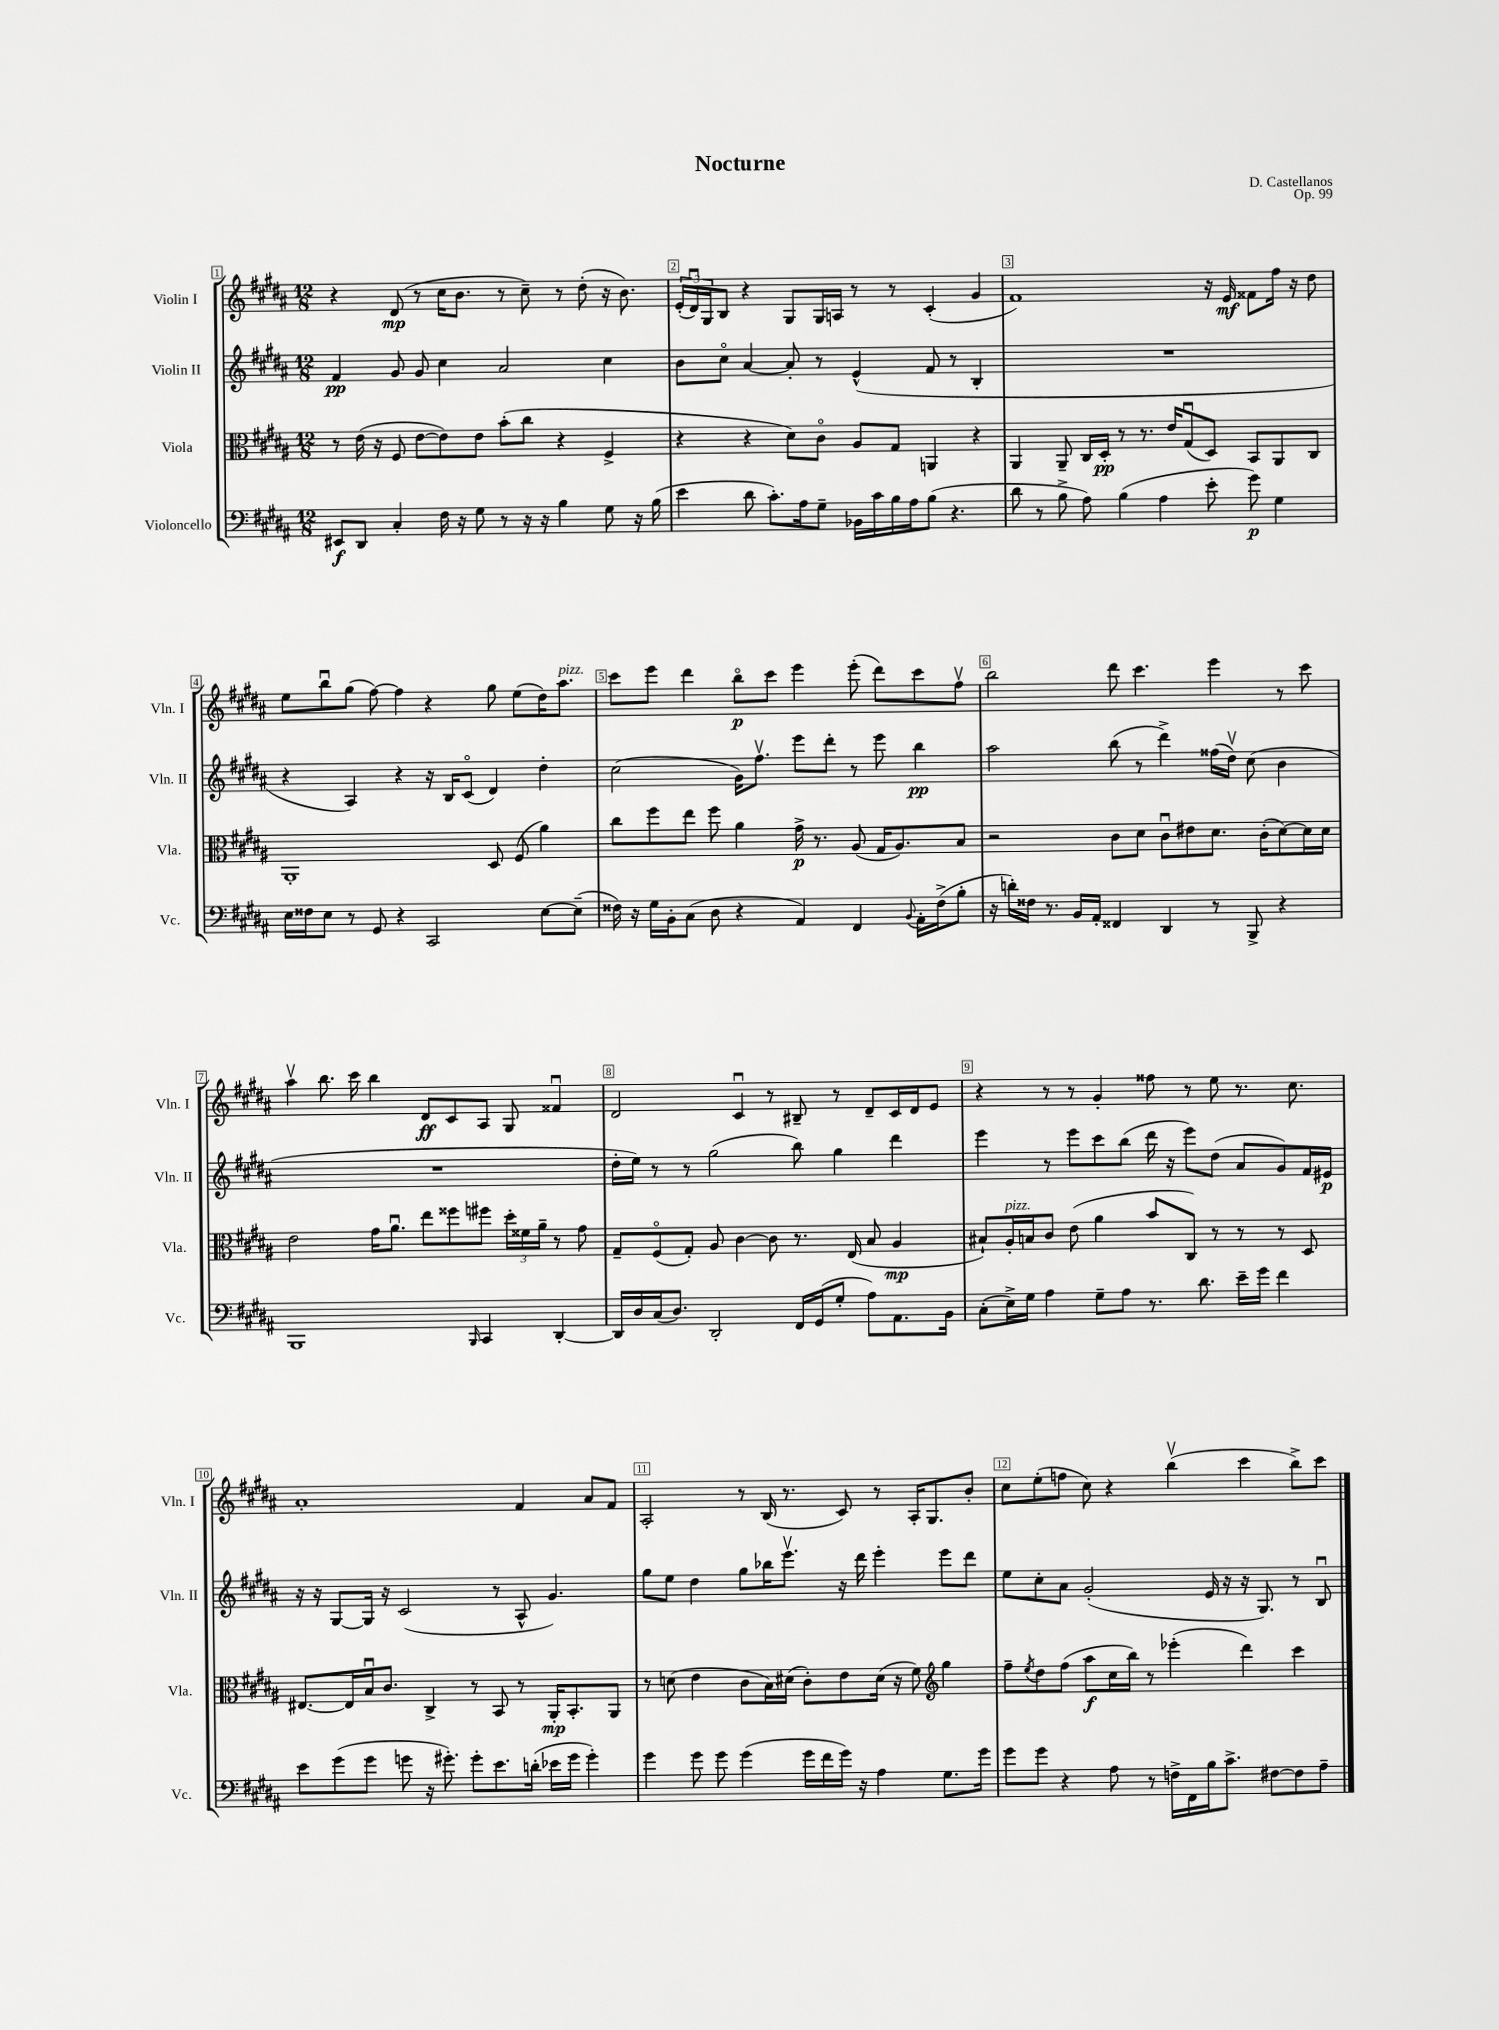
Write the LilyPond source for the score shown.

\header { title = "Nocturne" composer = "D. Castellanos" opus = "Op. 99" }
<<
\new StaffGroup <<
\new Staff = "s0" \with { instrumentName = "Violin I" shortInstrumentName = "Vln. I" } {
    \clef treble \key b \major \numericTimeSignature \time 12/8
    r4 dis'8\mp( r8 cis''16 b'8. r8 cis''8--) r8 dis''8-.( r16 b'8.) |
    \tuplet 3/2 { e'16-.( dis'16\downbow) gis16 } b8 r4 gis8 gis16 a16 r8 r8 cis'4-.( gis'4 |
    fis'1) r16 e'16\mf fisis'8 fis''16 r16 dis''8 |
    e''8 b''8\downbow gis''8( fis''8~) fis''4 r4 gis''8 e''8( dis''16) ais''8.^\markup { \italic "pizz." } |
    cis'''8 e'''8 dis'''4 b''8\flageolet\p cis'''8 e'''4 e'''8-.( dis'''8) cis'''8 fis''8\upbow |
    b''2 dis'''8 cis'''4. e'''4 r8 cis'''8 |
    ais''4\upbow b''8. cis'''16 b''4 dis'8\ff cis'8 ais8 gis8 fisis'4\downbow |
    dis'2 cis'4\downbow r8 bis8-- r8 dis'8-- cis'16 dis'16 e'8 |
    r4 r8 r8 gis'4-. fisis''8 r8 e''8 r8. cis''8. |
    ais'1-. fis'4 ais'8 fis'8 |
    ais2-. r8 b16( r8. cis'8) r8 ais16-. gis8. b'8-. |
    cis''8 e''8-.( f''8 cis''8) r4 b''4\upbow( cis'''4 b''8->) cis'''8 \bar "|." |
}
\new Staff = "s1" \with { instrumentName = "Violin II" shortInstrumentName = "Vln. II" } {
    \clef treble \key b \major \numericTimeSignature \time 12/8
    fis'4\pp gis'8 gis'8 cis''4 ais'2 cis''4 |
    b'8 cis''8\flageolet ais'4~ ais'8-. r8 e'4-^( fis'8 r8 b4-. |
    R1. |
    r4 ais4) r4 r16 b16 cis'8\flageolet( dis'4) dis''4-. |
    cis''2( gis'16) fis''8.\upbow e'''8 dis'''8-. r8 e'''8 b''4\pp |
    ais''2 b''8( r8 dis'''4->) fisis''16( dis''16\upbow) cis''8( b'4 |
    R1. |
    dis''16-. e''16) r8 r8 gis''2( b''8) gis''4 dis'''4 |
    e'''4 r8 e'''8 cis'''8 b''8( dis'''16 r16 e'''8) dis''8( ais'8 gis'8) fis'16 eis'16\p |
    r16 r16 gis8~ gis16 r16 cis'2( r8 ais8-^ gis'4.) |
    gis''8 e''8 dis''4 gis''8 bes''16 e'''8.\upbow r16 dis'''16 e'''4-. e'''8 dis'''8 |
    e''8 cis''8-. ais'8 gis'2-.( e'16 r16 r16 gis8.) r8 b8\downbow \bar "|." |
}
\new Staff = "s2" \with { instrumentName = "Viola" shortInstrumentName = "Vla." } {
    \clef alto \key b \major \numericTimeSignature \time 12/8
    r8 e'16( r16 fis8 e'8~ e'8) e'8 b'8-.( cis''8 r4 fis4-> |
    r4 r4 dis'8) cis'8\flageolet ais8 gis8 a,4 r4 |
    ais,4 ais,8-- cis16 dis16-.\pp r8 r8. e'16 gis8\downbow( dis8) b,8 ais,8 cis8 |
    ais,1-. dis8 fis8( ais'4) |
    cis''8 fis''8 e''8 fis''8 ais'4 gis'16->\p r8. ais8( gis16 ais8.) b8 |
    r2 cis'8 dis'8 cis'8\downbow eis'8 dis'8. cis'16-.( dis'8~) dis'16 dis'16 |
    e'2 gis'16 ais'8.\downbow e''8 fisis''8 fis''8 \tuplet 3/2 { dis''16-. fisis'16 ais'16-- } r8 gis'8 |
    gis8-- fis8\flageolet( gis8-.) ais8 cis'4~ cis'8 r8. e16( b8 ais4\mp |
    bis8-!) ais16-.^\markup { \italic "pizz." } b16 cis'8 e'8( ais'4 b'8 cis8) r8 r8 r8 dis8 |
    eis8.~ eis16 b16\downbow cis'8. cis4-> r8 b,8 r8 ais,16-.\mp b,8.-. ais,8 |
    r8 d'8( e'4 cis'8 b16) dis'16( cis'8-.) e'8 dis'16( r16 fis'8) \clef treble gis''4 |
    fis''8-- \acciaccatura { e''8 } dis''8 fis''8( ais''8\f cis''16 b''16) r8 ees'''4-.( dis'''4) cis'''4 \bar "|." |
}
\new Staff = "s3" \with { instrumentName = "Violoncello" shortInstrumentName = "Vc." } {
    \clef bass \key b \major \numericTimeSignature \time 12/8
    eis,8\f dis,8 cis4-. fis16 r16 gis8 r8 r16 r16 b4 gis8 r16 b16( |
    e'4 dis'8 cis'8.-.) ais16 gis8-- bes,16 cis'16 b16 ais16 b8( r4. |
    dis'8 r8 b8-> ais8) b4( ais4 e'8-. gis'8\p) gis4 |
    e16 fisis16 e8 r8 gis,8 r4 cis,2 e8~ e8--( |
    fisis16) r16 gis16 b,16-. cis8( dis8 r4 ais,4) fis,4 \appoggiatura { b,8 } ais,16-. fisis16->( b8-. |
    r16 d'16-.) fisis16 r8. b,16 ais,16-. fisis,4 dis,4 r8 b,,8-> r4 |
    b,,1 \grace { b,,16 } cis,4 dis,4~-. |
    dis,16 dis16 cis16( dis8.) dis,2-. fis,16 gis,16( gis8-. ais8) ais,8. b,16 |
    cis8-.( e16->) gis16 ais4 gis8-- ais8 r8. dis'8. e'16-- gis'16 fis'4 |
    e'8 gis'8( gis'8 g'8 r16 gis'8.-.) gis'8-. e'8. d'16-.( ees'16 gis'16 gis'4-.) |
    gis'4 gis'8 gis'8 gis'4( gis'16 fis'16 gis'16) r16 ais4 gis8. gis'16 |
    gis'8 gis'8 r4 ais8 r8 f16-> fis,16 b16 cis'8.-> fis8~ fis8 ais8-- \bar "|." |
}
>>
>>
\layout { \context { \Score \override BarNumber.break-visibility = ##(#f #t #t) barNumberVisibility = #all-bar-numbers-visible \override BarNumber.stencil = #(make-stencil-boxer 0.1 0.3 ly:text-interface::print) } }
